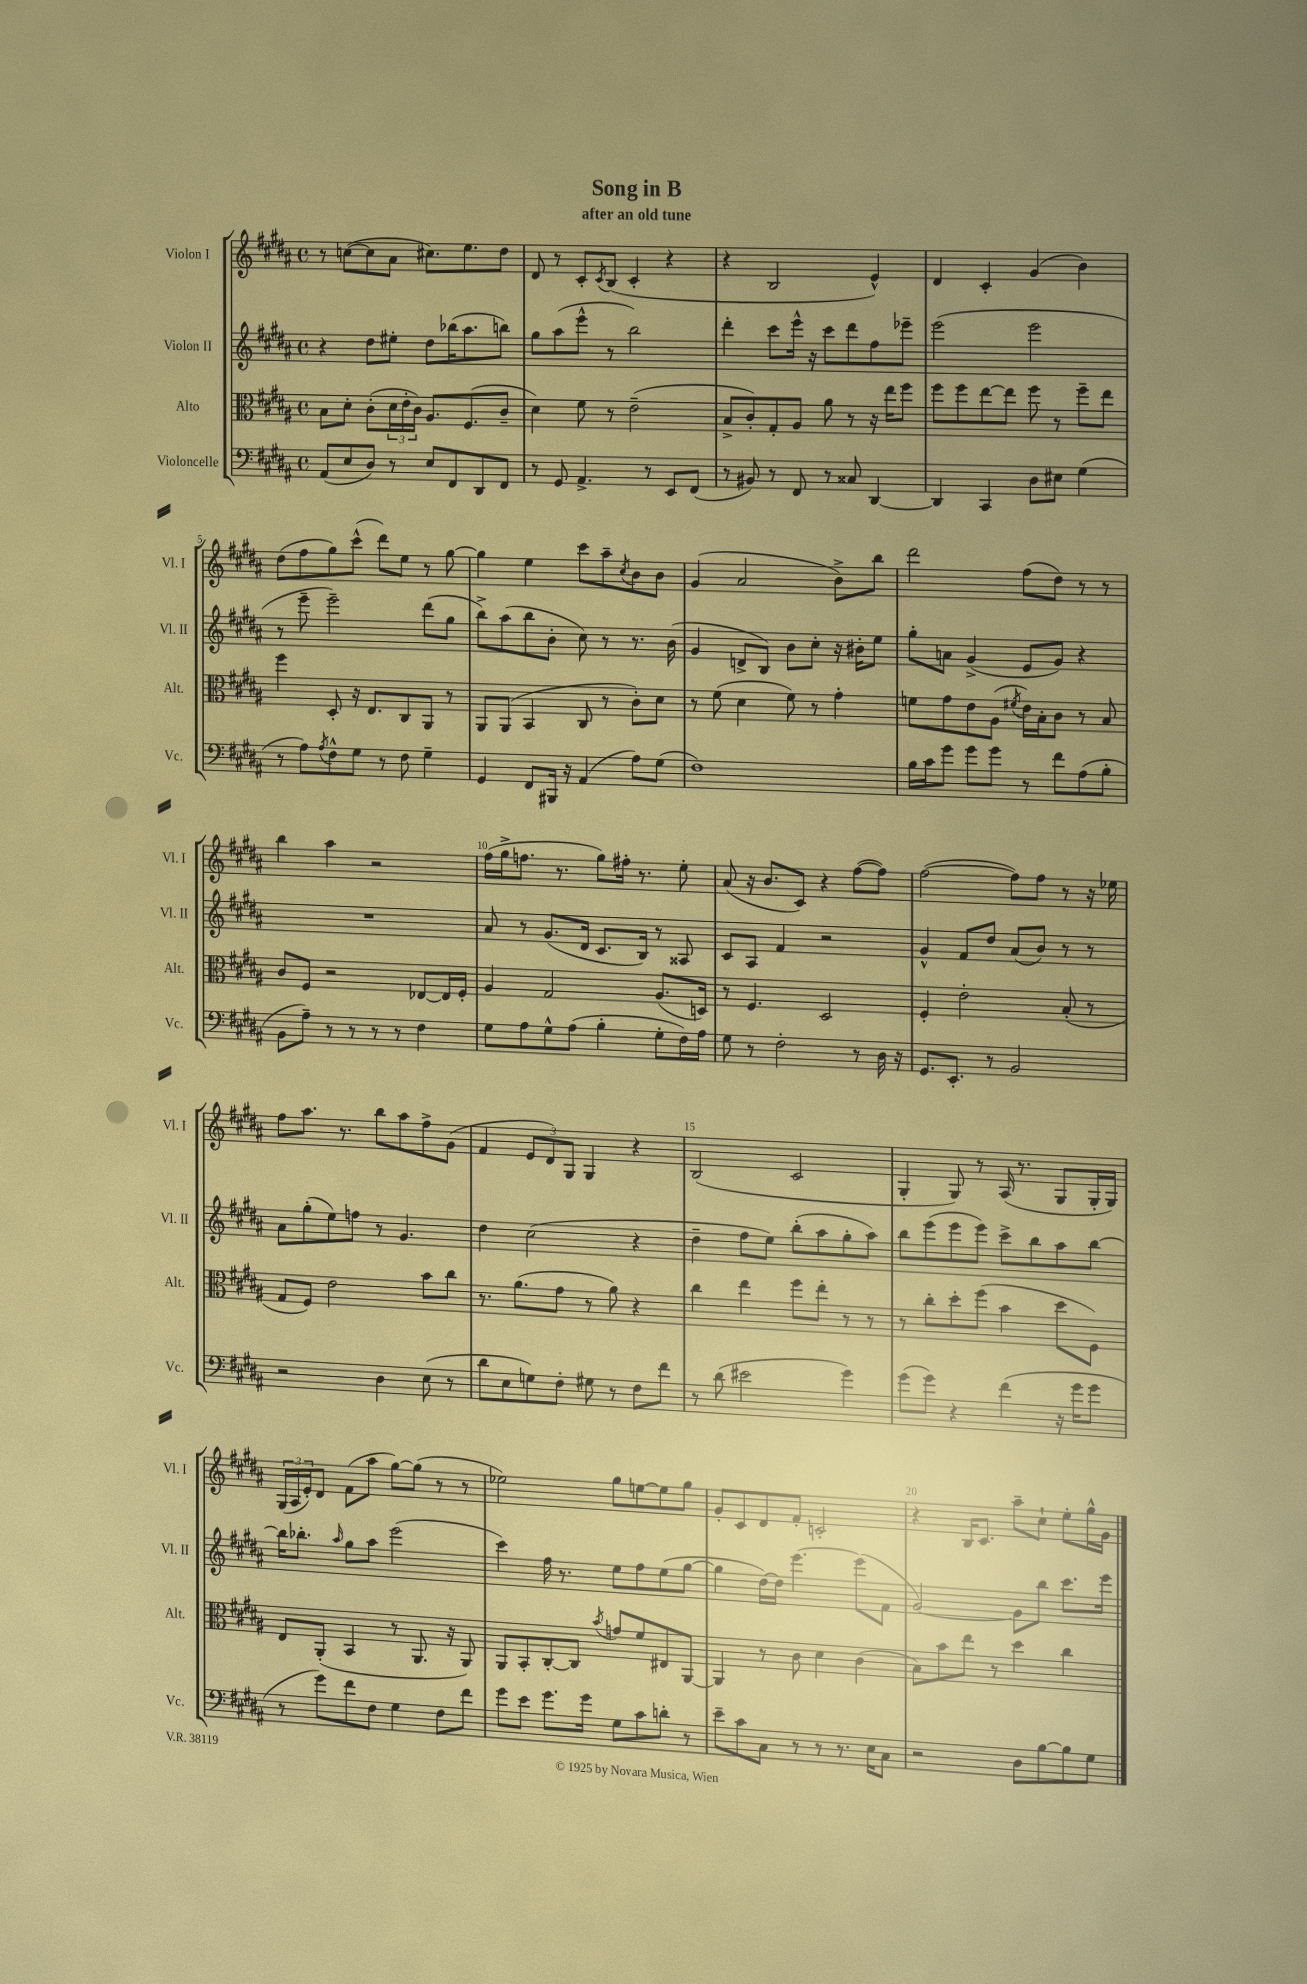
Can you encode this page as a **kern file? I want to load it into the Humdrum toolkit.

**kern	**kern	**kern	**kern
*staff4	*staff3	*staff2	*staff1
*clefF4	*clefC3	*clefG2	*clefG2
*k[f#c#g#d#a#]	*k[f#c#g#d#a#]	*k[f#c#g#d#a#]	*k[f#c#g#d#a#]
*M4/4	*M4/4	*M4/4	*M4/4
*met(c)	*met(c)	*met(c)	*met(c)
(8AA#	8B	4r	8r
8E	8d#'	.	([8cc
8D#)	(8c#'	8dd#	8cc]
8r	24d#	8ee#'	8a#
.	24e'	.	.
.	24c#)	.	.
8E	8.A#	8dd#	8.cc#)
8FF#	.	(16bb-	.
.	(8.F#	8.aa#	8.ee
8DD#	.	.	.
8FF#	8c#~	8bb)	8dd#
=	=	=	=
8r	4d#)	8gg#	8d#
8GG#	.	(8aa#	8r
4.AA#^	8f#	8eee^^	8c#'
.	.	.	8qc#
.	8r	8r	(8B
.	(2e~	2bb)	4c#'
8r	.	.	.
8EE	.	.	4r
(8FF#	.	.	.
=	=	=	=
8r	8B^	4ddd#'	4r
8BB#)	8c#')	.	.
8r	8G#'	8ccc#	2B
8FF#	8A#	16eee^^	.
.	.	16r	.
8r	8a#	8ccc#	.
8C##	8r	8ddd#	.
[4DD#	16r	8ff#	4e^^)
.	16ee	.	.
.	8ff#	8eee-~	.
=	=	=	=
4DD#]	8ff#	(2eee	4d#
.	8ff#	.	.
4CC#	[8ee	.	4c#'
.	8ee]	.	.
8D#	8ff#	2eee	(4g#
8E#	8r	.	.
(4G#	8ff#~	.	4b)
.	8ee	.	.
=	=	=	=
8r	4ff#	8r	(8dd#
8A#)	.	8eee~	8ff#
8qA#	.	.	.
8F#^^	8D#'	2eee~)	8gg#)
8G#	16r	.	(8ccc#^^
.	8.E	.	.
8r	.	.	8ddd#)
8F#	8C#	.	8ee
4G#~	8AA#	(8ddd#	8r
.	8r	8gg#	[8gg#
=	=	=	=
4GG#	8AA#	8bb^)	4gg#]
.	(8AA#	(8aa#	.
8FF#	4BB	8bb	4ee
16BBB#	.	8b'	.
16r	.	.	.
(4AA#	8C#	8cc#)	8ccc#
.	8r	8r	8aa#~
.	.	.	8qcc#
8A#)	8c#')	8.r	8b
(8G#	8d#	.	8b
.	.	(16b	.
=	=	=	=
1F#)	8r	4g#	(4g#
.	(8f#	.	.
.	4d#	8d^	2a#
.	.	8B)	.
.	8f#)	8b	.
.	8r	8cc#'	.
.	4g#'	16r	8b^)
.	.	16b#'	.
.	.	8ee	8bb
=	=	=	=
16B	8f	8gg#'	2ddd#
16c#	.	.	.
8g#	8g#	8a	.
8g#	8e	(4g#^	.
8g#	(8A#	.	.
.	8qf#	.	.
8r	16e)	8e	(8ff#
.	16B'	.	.
8f#	8c#	8g#)	8dd#)
(8A#	8r	4r	8r
8B'	8B	.	8r
=	=	=	=
8BB	8c#	1r	4bb
8A#~)	8F#	.	.
8r	2r	.	4aa#
8r	.	.	.
8r	.	.	2r
8r	.	.	.
4F#	[8E-	.	.
.	16E-]	.	.
.	16F#'	.	.
=	=	=	=
8G#	4A#	8a#	(16ff#
.	.	.	16gg#^
8A#	.	8r	8.ff
8G#^^	2G#	(8.g#	.
.	.	.	8.r
(8A#	.	.	.
.	.	16d#	.
4B'	.	8.c#	8gg#)
.	.	.	16ff#'
.	.	16B)	8.r
8G#'	(8.A#	8r	.
16F#)	.	8A##	8ee'
16A#	16D)	.	.
=	=	=	=
8G#	8r	8c#	(8a#
8r	4.F#	8A#	16r
.	.	.	8.b
2F#'	.	4f#	.
.	.	.	8c#)
.	2D#	2r	4r
8r	.	.	([8ff#
16D#	.	.	8ff#])
16r	.	.	.
=	=	=	=
8.GG#	4F#'	4g#^^	([2ff#
8.EE'	.	.	.
.	2e'	8f#	.
8r	.	8dd#	.
2BB	.	(8a#	8ff#])
.	.	8b)	8ff#
.	(8B'	8r	8r
.	8r	8r	16r
.	.	.	16ee-
=	=	=	=
2r	8G#	8a#	8ff#
.	8F#)	(8gg#'	8.aa#
.	2e	8ee)	.
.	.	.	8.r
.	.	8ff	.
4D#	.	8r	8bb
.	.	4.g#	8aa#
(8E	8b	.	8ff#^
8r	8cc#	.	(8g#
=	=	=	=
8d#	8.r	4dd#	4f#
8E	.	.	.
.	(8.a#	.	.
8G)	.	(2cc#	12e
.	.	.	12d#)
8F#'	8g#	.	.
.	.	.	12G#
8G#	8r	.	4G#
8r	8a#)	.	.
8F#	4r	4r	4r
8f#	.	.	.
=	=	=	=
8r	4cc#	4dd#~	(2B
(8d#	.	.	.
2e#	4ee	8ff#	.
.	.	8ee)	.
.	8ff#	(8bb'	2c#
.	8ee'	8aa#	.
4g#)	8r	8gg#'	.
.	8r	8aa#)	.
=	=	=	=
(8g#	8r	8bb	4G#'
8g#)	8cc#'	(8eee	.
4r	8dd#'	8eee	8G#)
.	(8ff#	8eee)	8r
(4f#	4b	8ccc#^	(16A#
.	.	.	8.r
.	.	8bb	.
16r	8dd#	8aa#	8G#
16g#	.	.	.
8g#	8F#)	[8bb	16G#'
.	.	.	16G#)
=	=	=	=
8r	8E	16bb]	(24G#
.	.	.	24A#
.	.	8.bb-'	.
.	.	.	24e')
8g#)	(8AA#'	.	8d#
.	.	16qqaa#	.
8f#	4BB	8gg#	(8f#
8F#	.	8aa#	8aa#
4G#	8r	(2eee	[8gg#)
.	8.AA#	.	(8gg#]
8F#	.	.	8r
.	16r	.	.
8f#	8AA#)	.	8r
=	=	=	=
8g#	8AA#	4ccc#)	2ee-)
8e	8BB'	.	.
8.g#	[8C#'	16ff#	.
.	.	8.r	.
.	8C#]	.	.
16g#	.	.	.
.	8qb	.	.
8G#	8g	8ee	8gg#
8c#	8f#	8ff#	[8ee
8d'	8E#	(8ee	8ee]
8r	[8AA#	[8gg#	8gg#
=	=	=	=
8e~	4AA#]	4gg#]	8g#'
8c#	.	.	8c#
8C#	8r	[16dd#)	8d#
.	.	16dd#]	.
8r	8c#	[4.eee	8f#'
8r	4d#	.	2c'
8.r	.	.	.
.	(4c#	(8eee]	.
16E	.	.	.
8C#	.	8f#	.
=	=	=	=
2r	8B)	[2g#)	4r
.	8b	.	.
.	8ee	.	16B
.	.	.	8.c#
.	8r	.	.
8D#	4dd#	8g#]	8aa#~
[8B	.	8bb	8cc#`
8B]	4cc#	8.ccc#	8ee'
8G#	.	.	16gg#^^
.	.	16eee	16g#
==	==	==	==
*-	*-	*-	*-
